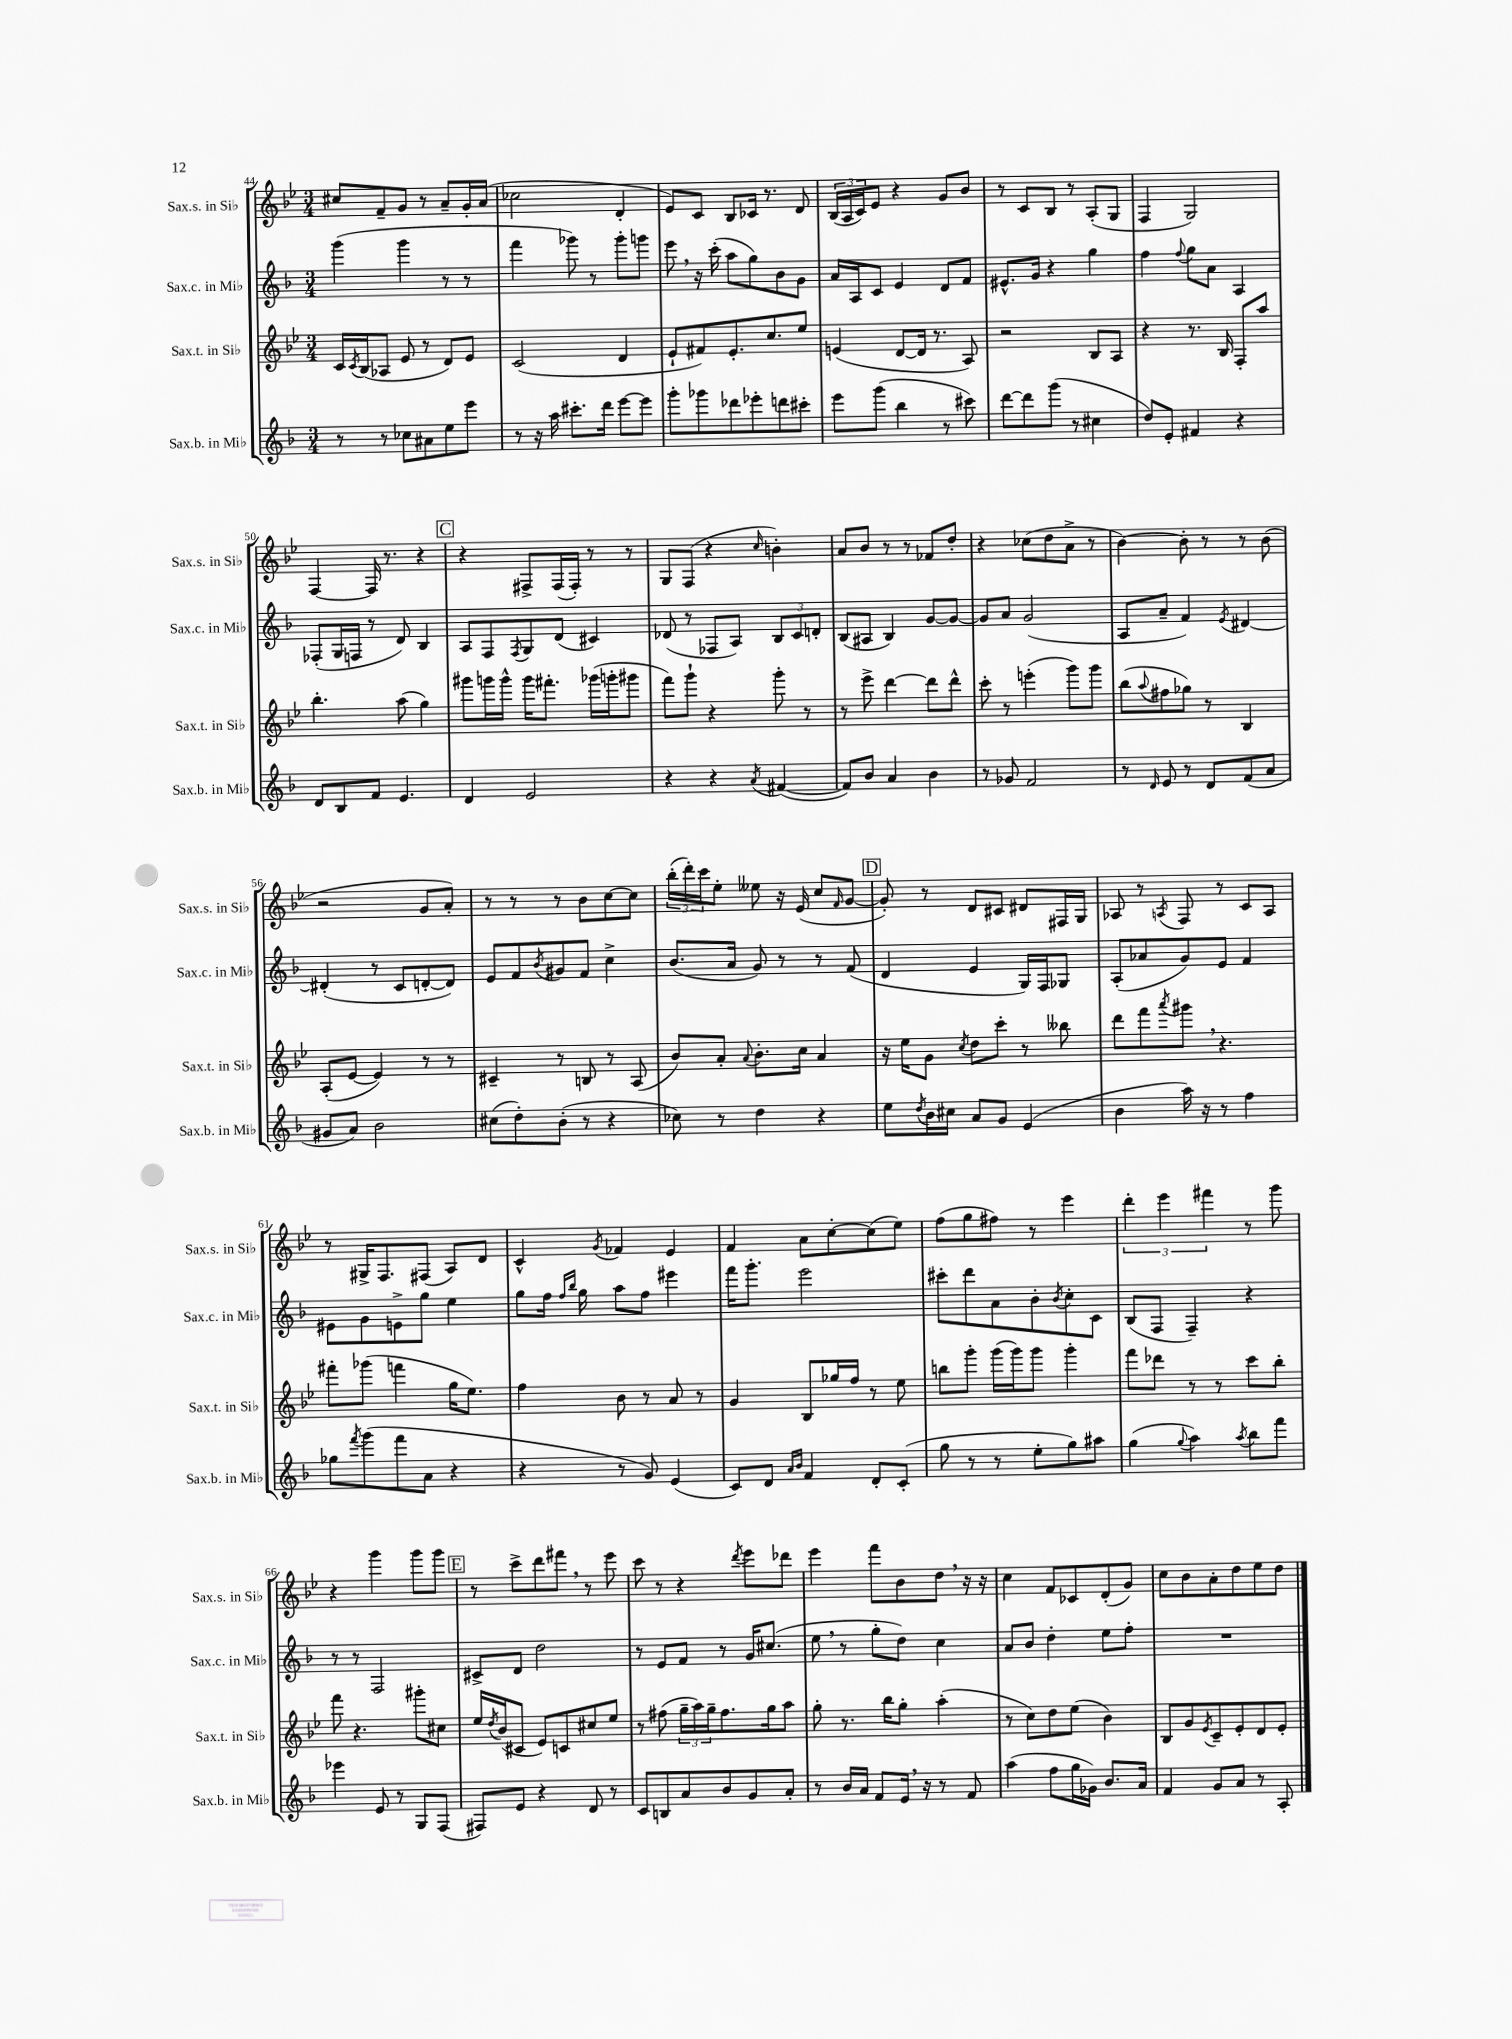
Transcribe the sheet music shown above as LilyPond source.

<<
\new StaffGroup <<
\new Staff = "s0" \with { instrumentName = "Sax.s. in Sib" shortInstrumentName = "Sax.s. in Sib" } {
    \clef treble \key bes \major \numericTimeSignature \time 3/4
    cis''8 f'8-- g'8 r8 a'8-- g'16-. a'16( |
    ces''2 d'4-. |
    ees'8) c'8 bes8 ces'16 r8. d'8 |
    \tuplet 3/2 { bes16( a16 c'16) } ees'8 r4 g'8 bes'8 |
    r8 c'8 bes8 r8 a8-.( g8 |
    f4 g2) |
    f4~ f16 r8. r4 |
    \mark \markup { \box "C" } r4 fis8-> fis16( fis16-.) r8 r8 |
    g8 f8( r4 \grace { c''16 } b'4-.) |
    a'8 bes'8 r8 r8 fes'8 d''8-. |
    r4 ces''8( d''8 a'8-> r8 |
    bes'4~) bes'8-. r8 r8 bes'8( |
    r2 g'8 a'8-.) |
    r8 r8 r8 bes'8 c''8~ c''8 |
    \tuplet 3/2 { bes''16-.( d'''16-.) c'''16 } ees''8-. eeses''8 r16 ees'16( c''8 \grace { f'16 } g'8~ |
    \mark \markup { \box "D" } g'8-.) r8 d'8 cis'8 dis'8 fis16 g16 |
    aes8 r8 \acciaccatura { a8 } f8 r8 c'8 a8 |
    r8 gis16-> f8. fis8( a8) d'8 |
    c'4-^ \acciaccatura { g'8 } fes'4 ees'4 |
    f'4 a'8 c''8~-. c''8( ees''8) |
    f''8( g''8 fis''8) r8 ees'''4 |
    \tuplet 3/2 { d'''4-. ees'''4 fis'''4 } r8 g'''8 |
    r4 g'''4 g'''8 g'''8 |
    \mark \markup { \box "E" } r8 c'''8-> d'''8 fis'''8 \breathe r8 ees'''8 |
    c'''8 r8 r4 \acciaccatura { d'''8 } ees'''8 des'''8 |
    ees'''4 f'''8 bes'8 d''8 \breathe r16 r16 |
    c''4 f'8 ces'8 d'8-.( g'8) |
    c''8 bes'8 a'8-. d''8 ees''8 d''8 \bar "|." |
}
\new Staff = "s1" \with { instrumentName = "Sax.c. in Mib" shortInstrumentName = "Sax.c. in Mib" } {
    \clef treble \key f \major \numericTimeSignature \time 3/4
    g'''4( g'''4 r8 r8 |
    f'''4 ges'''8) r8 ges'''8-. g'''8 |
    e'''8 \breathe r16 c'''16-.( a''8 g''8) bes'8 g'8 |
    a'16 a16 c'8 e'4 d'8 f'8 |
    eis'8.-^ g'16 r4 g''4 |
    f''4 \appoggiatura { f''8 } g''8 a'8 a4 |
    fes8-.( g16 f16 r8 d'8) bes4 |
    \mark \markup { \box "C" } a8 f8 \acciaccatura { f8 } g8 d'8( cis'4) |
    des'8( r8 fes8 a8) \tuplet 3/2 { bes8 c'8 d'8-. } |
    bes8( ais8 bes4) g'8~ g'8~ |
    g'8 a'8 g'2( |
    a8 a'8-- f'4) \acciaccatura { e'8 } dis'4~ |
    dis'4-.( r8 c'8 d'8~-. d'8) |
    e'8 f'8 \acciaccatura { bes'8 } gis'8 f'8 c''4-> |
    bes'8.( a'16 g'8) r8 r8 f'8( |
    \mark \markup { \box "D" } d'4 e'4 g16) f16 ges8 |
    a8-.( aes'8 g'8) e'8 f'4 |
    eis'8 g'8 e'8-> g''8 e''4 |
    g''8 f''16 \grace { f''16 bes''16 } g''16 a''8 f''8 eis'''4 |
    f'''16 g'''8.-. e'''2 |
    cis'''8-. d'''8 a'8 bes'8-. \acciaccatura { bes'8 } c''8-. c'8 |
    bes8( f8 f4--) r4 |
    r8 r8 f2 |
    \mark \markup { \box "E" } cis'8-> d'8 d''2 |
    r8 e'8 f'8 r8 g'16 cis''8.( |
    e''8 \breathe r8 g''8-. d''8) c''4 |
    a'8 bes'8 d''4-. e''8 f''8-. |
    R2. \bar "|." |
}
\new Staff = "s2" \with { instrumentName = "Sax.t. in Sib" shortInstrumentName = "Sax.t. in Sib" } {
    \clef treble \key bes \major \numericTimeSignature \time 3/4
    c'16 \acciaccatura { c'8 } bes16( aes8 ees'8 r8 d'8) ees'8 |
    c'2( d'4 |
    ees'8-! fis'8) ees'8.-. c''8. ees''8 |
    e'4( d'8~ d'16 r8. a8) |
    r2 bes8 a8 |
    r4 r8. bes16 f8-. a''8 |
    bes''4.-. a''8( g''4) |
    \mark \markup { \box "C" } gis'''8 g'''16 g'''16-^ g'''16 fis'''8.-. ges'''16( g'''16-. gis'''8 |
    f'''8) g'''8-! r4 g'''8-. r8 |
    r8 ees'''8-> d'''4~ d'''8 d'''8-^ |
    c'''8-. r8 e'''4-.( g'''8) g'''8 |
    bes''8( \appoggiatura { a''8 } fis''8 ges''8) r8 bes4 |
    a8-.( ees'8~ ees'4) r8 r8 |
    cis'4-- r8 b8 r8 a8( |
    bes'8) a'8-. \appoggiatura { a'8 } bes'8.-. c''16 a'4 |
    \mark \markup { \box "D" } r16 ees''16 g'8 \acciaccatura { c''8 } d''8 c'''8-. r8 beses''8 |
    d'''8 f'''8 \acciaccatura { a'''8 } gis'''8 \breathe r4. |
    fis'''8-. ges'''8( f'''4 g''16 ees''8.) |
    f''4 bes'8 r8 a'8 r8 |
    g'4 bes8 ges''16 f''16 r8 ees''8 |
    b''8 g'''8-. g'''16( g'''16) g'''8 g'''4-. |
    f'''8 des'''8 r8 r8 c'''8 bes''8-. |
    f'''8 r4. gis'''8-. cis''8 |
    \mark \markup { \box "E" } ees''16 \acciaccatura { d''8 } bes'16( cis'8 ees'8) c'8 cis''8 ees''8 |
    r8 fis''8( \tuplet 3/2 { g''16-- a''16) g''16-- } fis''8. g''16 a''8 |
    g''8-. r8. bes''16 g''8-. a''4-.( |
    r8 c''8) d''8 ees''8( bes'4) |
    bes8 g'8 \acciaccatura { ees'8 } c'8-- ees'8-. d'8 ees'8-. \bar "|." |
}
\new Staff = "s3" \with { instrumentName = "Sax.b. in Mib" shortInstrumentName = "Sax.b. in Mib" } {
    \clef treble \key f \major \numericTimeSignature \time 3/4
    r8 r8 ces''8 ais'8 e''8 e'''8 |
    r8 r16 a''16 cis'''8.-. d'''16 e'''8~ e'''8 |
    g'''8-. ges'''8 des'''8 ees'''8-. d'''8 cis'''8-. |
    e'''8 g'''8( bes''4 r8 cis'''8) |
    d'''8~ d'''8 g'''8( r8 cis''4 |
    d''8) e'8-. fis'4 r4 |
    d'8 bes8 f'8 e'4. |
    \mark \markup { \box "C" } d'4 e'2 |
    r4 r4 \acciaccatura { a'8 } fis'4~( |
    fis'8) bes'8 a'4 bes'4 |
    r8 ges'8 f'2 |
    r8 \grace { d'16 } e'8 r8 d'8 f'8( a'8 |
    gis'8 a'8) bes'2 |
    cis''8( d''8-.) bes'8-.( r8 r4 |
    ces''8) r8 d''4 r4 |
    \mark \markup { \box "D" } e''8 \acciaccatura { d''8 } bes'16 cis''16 a'8 g'8 e'4( |
    bes'4 a''16) r16 r8 f''4 |
    ges''8 \acciaccatura { f'''8 } g'''8( f'''8 a'8 r4 |
    r4 r8 g'8) e'4( |
    c'8) d'8 \grace { a'16 bes'16 } f'4 d'8-. c'8-.( |
    g''8 r8 r8 e''8-. g''8) ais''8 |
    g''4( \appoggiatura { g''8 } a''4) \acciaccatura { a''8 } bes''8 f'''8 |
    ees'''4 e'8 r8 g8 f8( |
    \mark \markup { \box "E" } fis8) e'8 r4 d'8 r8 |
    c'8 b8 a'8 bes'8 g'8 a'8-. |
    r8 bes'16 a'16 f'8 e'16 \breathe r16 r8 f'8 |
    a''4( f''8 g''16 ges'16) bes'8. a'16 |
    f'4 g'8 a'8 r8 a8-. \bar "|." |
}
>>
>>
\layout { \context { \Score currentBarNumber = #44 } }
